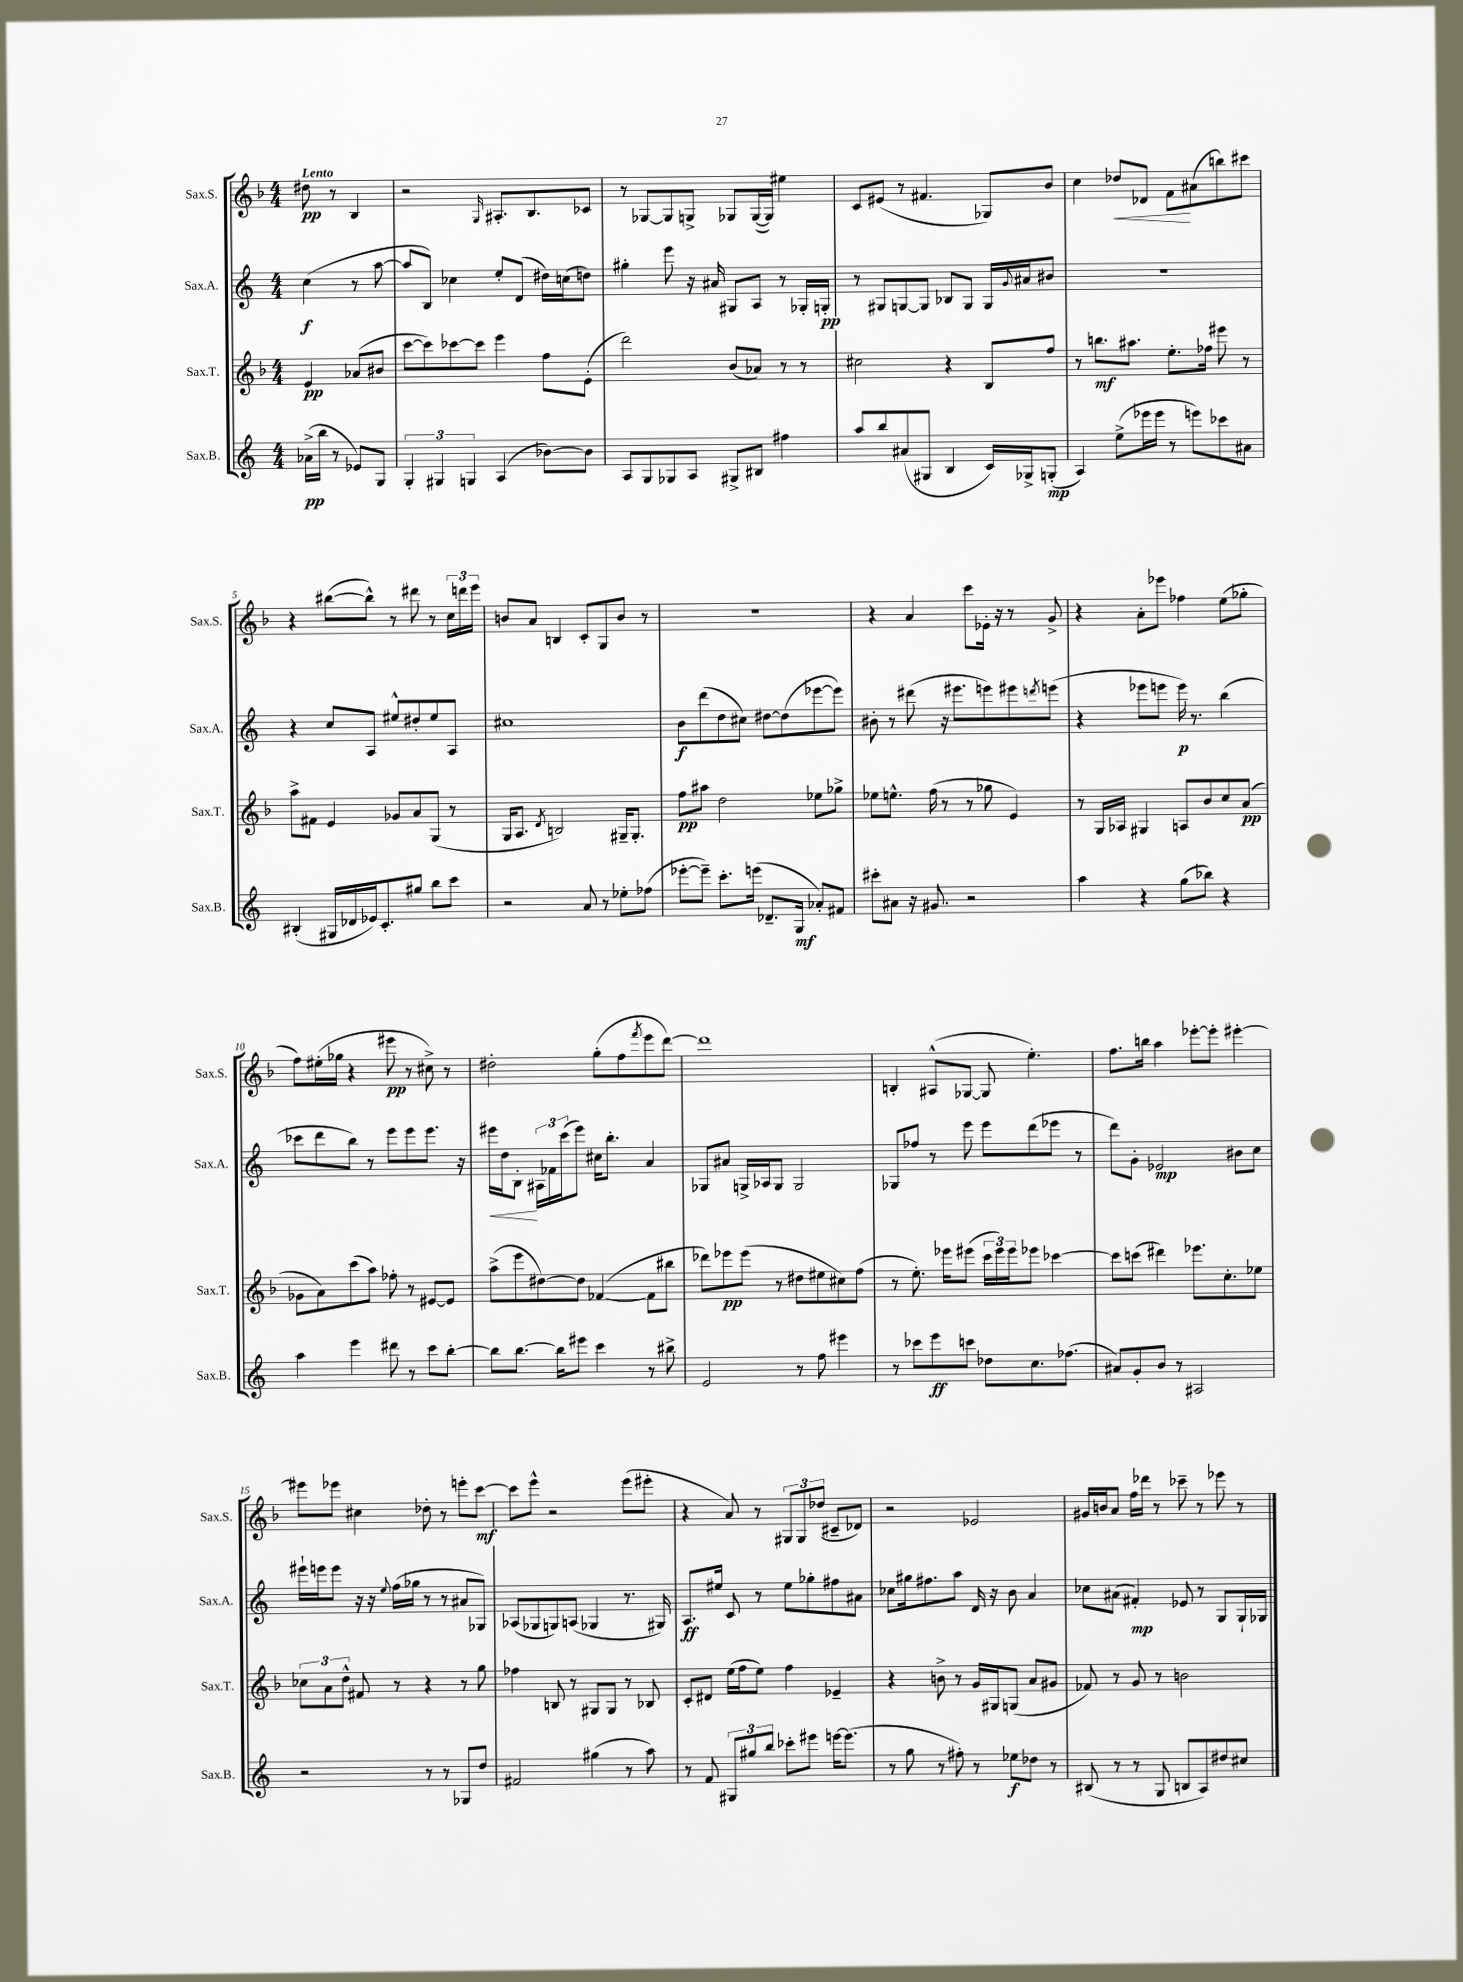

**kern	**kern	**kern	**kern
*staff4	*staff3	*staff2	*staff1
*clefG2	*clefG2	*clefG2	*clefG2
*k[]	*k[b-]	*k[]	*k[b-]
*M4/4	*M4/4	*M4/4	*M4/4
(16a-^	4e	(4cc	8dd#
16bb	.	.	.
8r	.	.	8r
8e-)	(8a-	8r	4B-
8G	8b#	[8aa	.
=	=	=	=
6G'	[8ccc	8aa]	2r
.	8ccc])	8B)	.
6G#	.	.	.
.	[8ccc-	4cc-	.
6G	.	.	.
.	8ccc-]	.	.
.	.	.	16qqG
(4A	4eee	8ee'	8.A#'
.	.	(8d	.
.	.	.	8.B-
[8b-)	8ff	16dd#)	.
.	.	(16cc	.
8b-]	(8e'	8dd)	8c-
=	=	=	=
8A	2ddd)	4gg#'	8r
8G	.	.	[8G-
8G-	.	8eee	8G-]
8A	.	16r	8G^
.	.	16a#	.
8G#^	(8b-	8G#	8G-
8B#	8a-)	8A	([16G-
.	.	.	16G-])
4ff#	8r	8r	4ee#
.	8r	16G-'	.
.	.	16G'	.
=	=	=	=
8aa	2cc#	8r	8c
8bb	.	8G#	(8e#
(8a#	.	[8G	8r
8G#	.	8G]	4.f#
4B	4r	8B-	.
.	.	8G	.
16c)	8B-	16G	8G-)
.	.	8qqg	.
16G-^	.	16a#	.
(8G'	8ff	8b#	8b-
=	=	=	=
4A)	8r	1r	4cc
.	8.bb	.	.
(8ee^	.	.	8dd-
.	8.aa#	.	.
16eee-	.	.	8d-
16eee-	.	.	.
8r	8.ee'	.	8f
8eee)	.	.	(8a#
.	16ff-	.	.
8ccc-	8eee#	.	8bb)
8a#	8r	.	8ccc#
=	=	=	=
(4B#'	8aa^	4r	4r
.	8f#	.	.
16G#	4e	8cc	([8bb#
16d-	.	.	.
16e-)	.	8A	8bb#^^])
8.c'	.	.	.
.	8g-	8ee#^^	8r
8gg#	8a	8dd#'	8ddd#
8bb	(8G	8ee#	8r
8ccc	8r	8A	24cc
.	.	.	24ddd
.	.	.	24eee
=	=	=	=
2r	16G	1cc#	8b
.	8.A	.	.
.	.	.	8a
.	8qd	.	.
.	2B)	.	4B
8a	.	.	8c'
8r	.	.	8G
8ee-'	16G#~	.	8b
.	8.G#'	.	.
(8ff-	.	.	8r
=	=	=	=
[8eee-'	8ff	8b	1r
8eee-~])	8aa#	(8ddd	.
8.ccc'	2dd	8dd	.
.	.	8cc#)	.
(16eee	.	.	.
8.d-~	.	[8dd#	.
.	.	(8dd#]	.
16G	.	.	.
8a-')	8ee-	[8eee-	.
8f#	8gg-^	8eee-])	.
=	=	=	=
8ccc#'	8ee-	8b#'	4r
8a#	8.ee^^	8r	.
16r	.	(8ddd#	4a
8.g#	(16ff	.	.
.	8r	16r	.
.	.	8.eee#	.
2r	8r	.	8ccc
.	8gg-	8eee)	16e-'
.	.	.	16r
.	4e)	8eee#	8r
.	.	8qddd	.
.	.	(8eee	8g^
=	=	=	=
4aa	8r	4r	4r
.	16G	.	.
.	16A-	.	.
4r	4G#	8eee-	8a'
.	.	8eee	8eee-
(8gg	8A	16eee)	4ff-
.	.	8.r	.
8bb-)	8b-	.	.
4r	8cc	(4bb	(8ee
.	(8a	.	8gg-'
=	=	=	=
4aa	8g-	8ccc-	8ff)
.	8a)	8ddd	(16ee#'
.	.	.	16gg-
4eee	(8ccc	8bb)	4r
.	8aa)	8r	.
8ddd#	8ff-'	8eee	8eee#
8r	8r	8eee	8r
8ccc	[8e#	8.eee	8cc#^)
[8bb'	8e#]	.	8r
.	.	16r	.
=	=	=	=
8bb]	(8aa^	16eee#	2dd#'
.	.	16dd	.
[8.bb	8eee	8B'	.
.	[8dd#)	24A#	.
.	.	24f-	.
16bb]	.	.	.
.	.	(24ccc	.
8eee#	8dd#]	8eee#)	.
4ccc	([4f-	16cc#	(8gg'
.	.	8.bb'	.
.	.	.	8ff
.	.	.	8qfff
8r	8f-]	4a	8eee
8bb#^	8bb#	.	[8ddd)
=	=	=	=
2e	8ddd-)	8G-	1ddd]
.	8eee-	8a#	.
.	(8eee-	16G^	.
.	.	16A-	.
.	8r	8G	.
8r	8dd#	2G	.
8ff	8ee#	.	.
4eee#	8cc#)	.	.
.	(8ff	.	.
=	=	=	=
8r	8r	8G-	4B'
8ccc-	8.ee')	8ff-	.
8eee	.	8r	(8A#^^
.	16eee-	.	.
8ccc	(8eee#	8eee	[8G-
8dd-	24ccc	8eee	8G-]
.	24eee#)	.	.
.	24eee#	.	.
8.cc	8eee-	(8ddd	4.ee')
.	[4ccc-	8eee-	.
(8.ff-	.	.	.
.	.	8r	.
=	=	=	=
8a#)	8ccc-]	8ddd)	8.ff
8g'	(8ccc	8g'	.
.	.	.	16bb
8b	4ddd#)	2e-	4aa
8r	.	.	.
2A#	8.eee-	.	[8eee-'
.	.	.	8eee-']
.	8.cc'	.	.
.	.	8b#	[4eee#'
.	8ee-	8cc	.
=	=	=	=
2r	12cc-	16eee#`	8eee#]
.	.	16eee	.
.	12a	.	.
.	.	8eee	8eee-
.	12dd^^	.	.
.	8f#	16r	4cc#
.	.	16r	.
.	.	8qqee	.
.	8r	(16ff	.
.	.	16gg-	.
8r	4r	8r	8dd-'
8r	.	8r	8r
8G-	8r	8a#	8eee'
8dd	8gg	8G-)	[8ccc
=	=	=	=
2f#	4ff-	(8A-	8ccc]
.	.	8G-	8eee^^
.	8B	8G)	2r
.	8r	(8A	.
(4gg#	8G#	4G-	.
.	8G#	.	.
8r	8r	8.r	(8eee
8aa)	8B-	.	8eee#'
.	.	16G#)	.
=	=	=	=
8r	8c'	8.A	4r
8f	8d#	.	.
.	.	16ee#	.
12G#	(16ee	8c	8a)
.	16ff	.	.
12gg#	.	.	.
.	8ee)	8r	8r
12bb	.	.	.
8ccc-'	4ff	8ee#	12G#
.	.	.	12G#
8eee#	.	8gg-'	.
.	.	.	(12dd-
[16eee	4e-~	8ff#	8c#~
(8.eee]	.	.	.
.	.	8a#	8d-)
=	=	=	=
8r	4r	8cc-	2r
8gg	.	16gg#	.
.	.	8.ff#	.
8r	8b^	.	.
8ff#')	8r	8aa	.
8r	16g	16d	2e-
.	16G#	16r	.
8ee-	(8G	8b	.
8dd-	8a	4a	.
8r	8g#	.	.
=	=	=	=
(8B#	8f-)	8cc-	16g#
.	.	.	16b
8r	8r	(8a#	8a
8r	8g	4f#')	16ff
.	.	.	16ddd-
8G	8r	.	8r
8B	2b	8e-	8ccc-~
8A)	.	8r	8r
8dd#	.	8G	8eee-
8cc#	.	16G`	8r
.	.	16G-	.
==	==	==	==
*-	*-	*-	*-
